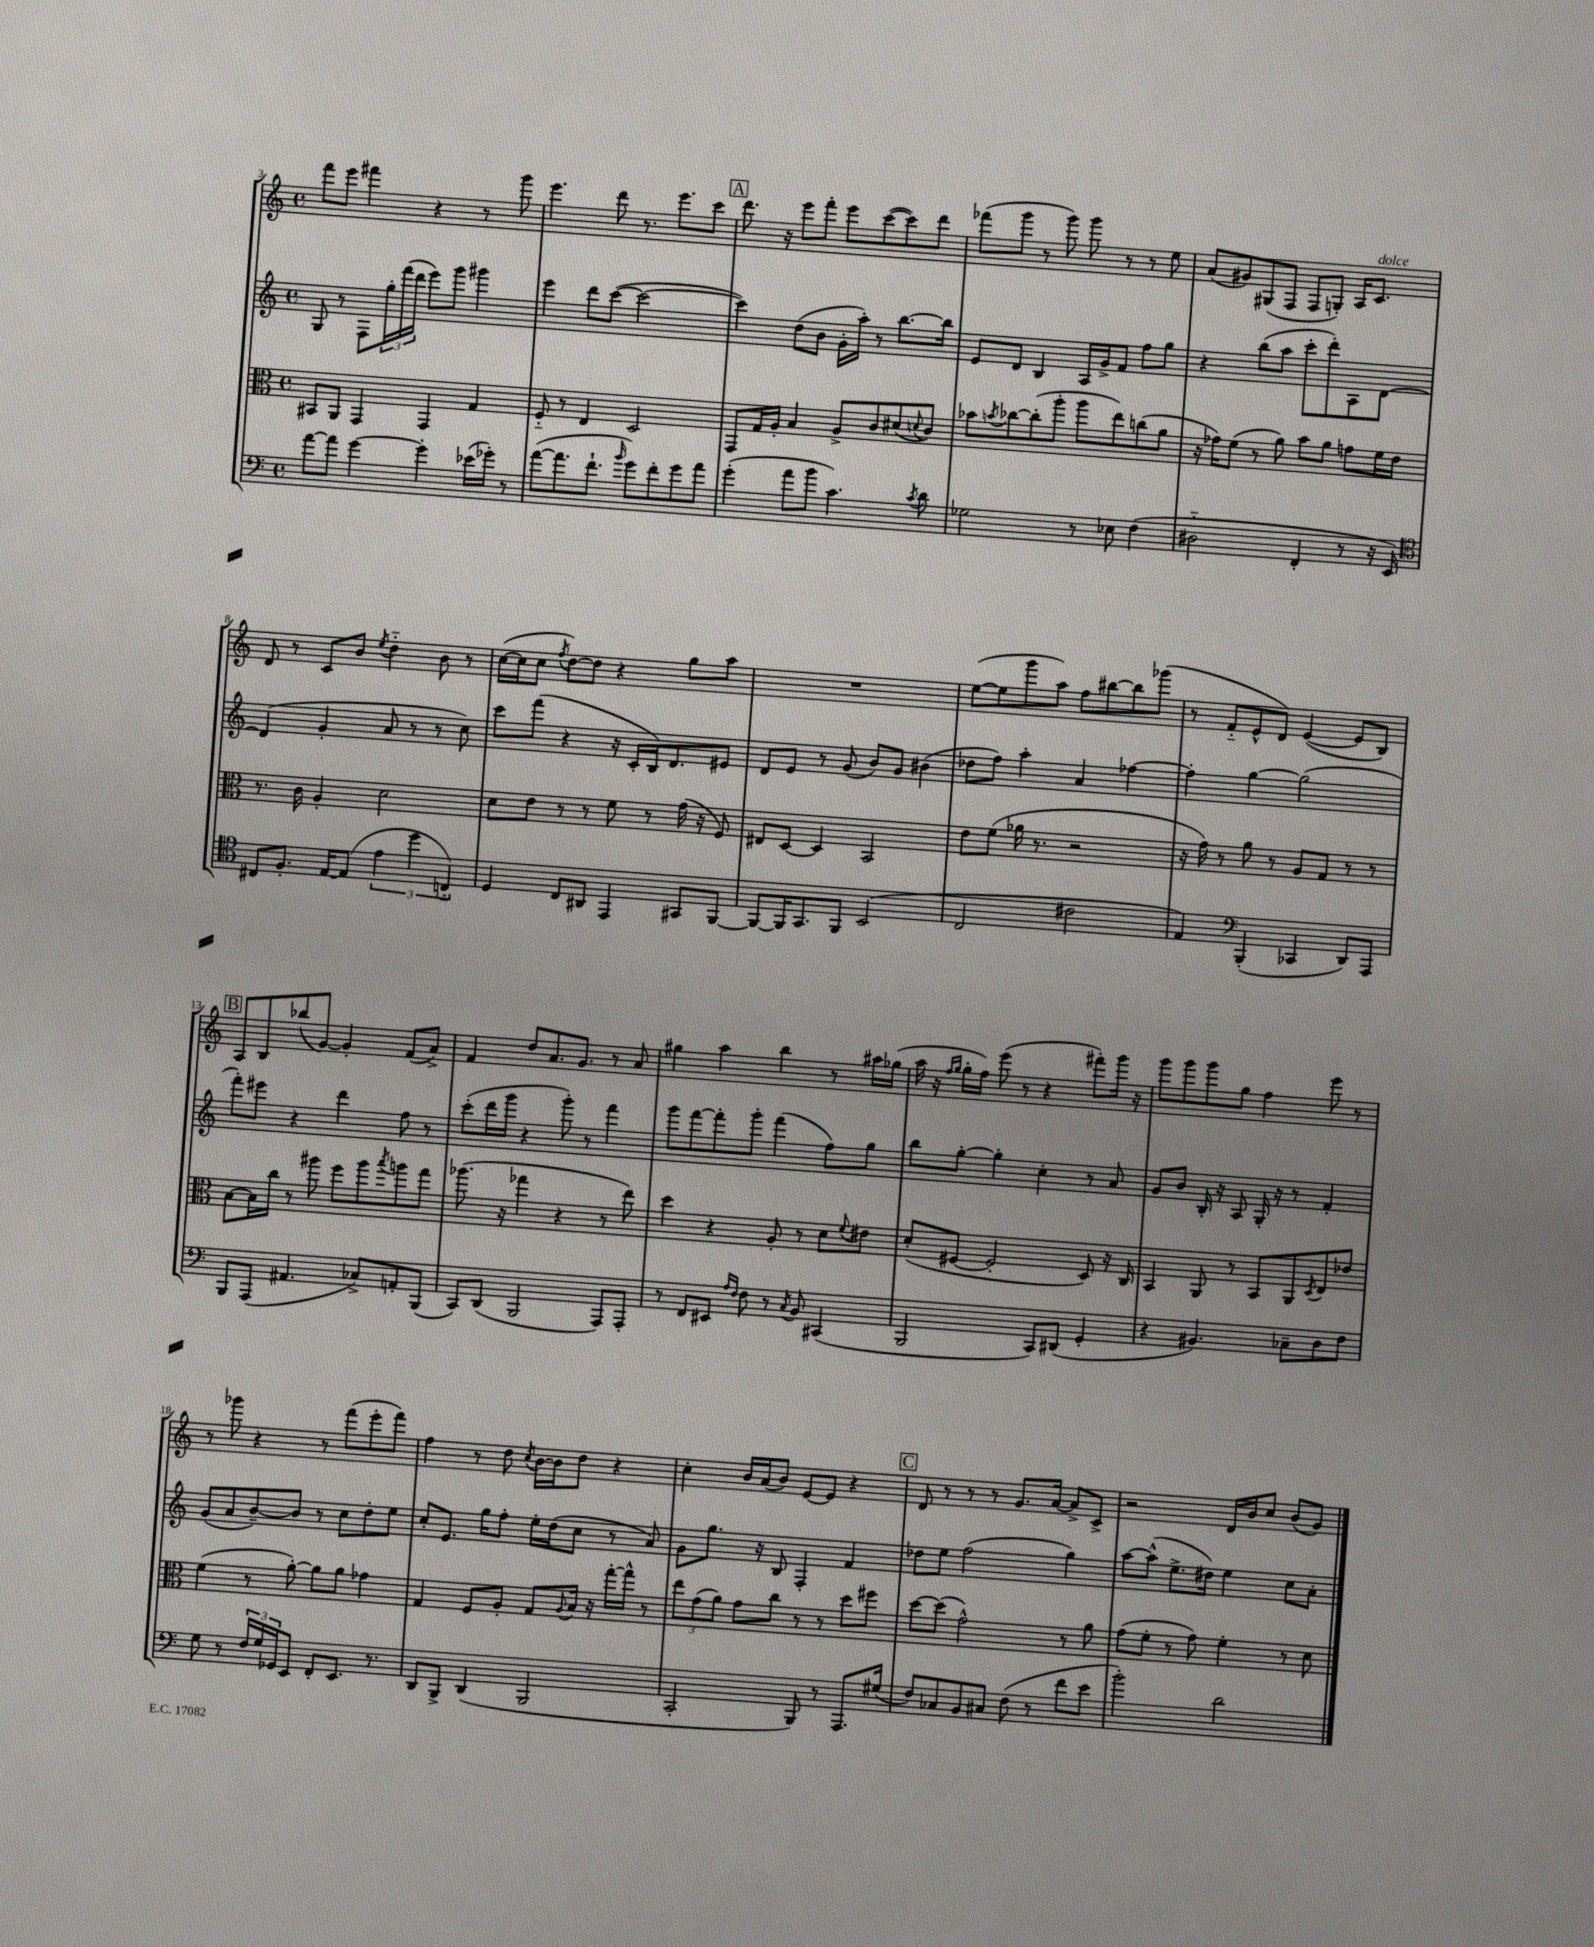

**kern	**kern	**kern	**kern
*part4	*part3	*part2	*part1
*staff4	*staff3	*staff2	*staff1
*clefF4	*clefC3	*clefG2	*clefG2
*k[]	*k[]	*k[]	*k[]
*M4/4	*M4/4	*M4/4	*M4/4
*met(c)	*met(c)	*met(c)	*met(c)
=3	=3	=3	=3
[8a\L	8BB#X/L	8G/	8fff\L
8a\J]	8AA/J	8r	8eee\J
[4g\	4GG/	8F\L	4fff#X\
.	.	24gg'\L	.
.	.	(24fff\	.
.	.	24ddd\JJ	.
4g'\]	4GG/	8eee\L)	4r
.	.	8ggg\J	.
(16e-X\LL	4G/	4ggg#X\	8r
16g-X'\JJ)	.	.	.
8r	.	.	8ggg\
=4	=4	=4	=4
([8a\L	8F/	4eee\	4.eee\
8.a\]	8r	.	.
.	4E/	8ddd\L	.
8.f`\J	.	.	.
.	.	([8ccc\J	8ddd\
16qqb/	.	.	.
8g\L)	2D/	2ccc\_	8.r
8f'\	.	.	.
.	.	.	8.eee\L
8g\	.	.	.
8a\J	.	.	8ccc\J
!!LO:REH:place=s1:t=A
=5	=5	=5	=5
(4g'\	8GG/L	4ccc\])	8.ddd\
.	16G/L	.	.
.	16A'/JJ	.	16r
8a\L	4B/	(8dd\L	8eee\L
8b\J	.	8b\J	8fff'\J
4.c\)	8A^/L	16g'\LL	8eee\L
.	.	16aa'\JJ)	.
.	8c/	8r	([8ccc\
.	(8d#X/	[8.bb\L	8ccc\])
8qc/	8qqdn/	.	.
8d\	8c/J)	.	8ddd\J
.	.	16bb\Jk]	.
=6	=6	=6	=6
2G-X\	8b-X\L	8e/L	(8fff-X\L
.	8qbn/	.	.
.	[8cc-X\	8d/J	8ggg\J
.	(8cc-'\]	4B/	8r
.	8aa'\J	.	8ggg\)
8r	8aa\L	16A/LL	8ggg\
.	.	16g^/J	.
8E-X\	8ee\)	8f/J	8r
(4F\	(8ccn\	8ff\L	8r
.	8a\J	8gg\J	8ee\
=7	=7	=7	=7
2D#X\	16r	4r	(8a/L
.	16g-X\KL)	.	.
.	(8f\J	.	8g#X/)
.	8r	(8bb\L	(8G#X/
.	8a\)	8aa\J	8F/J
4FF'/	8b\L	8ccc'\L	8F/L
.	8a\J	8ddd'\)	8Gn'/J)
8r	8gn\L	8A\	16A/KL
!	!	!	!LO:TX:a:i:t=dolce
.	.	.	8.c/J
16r	16f\L	[8d\J	.
16EE/)	16e\JJ	.	.
!!LO:LB:g=z
=8	=8	=8	=8
*clefC4	*	*	*
8C#X/L	8.r	(4d/]	8d/
8.F'/J	.	.	8r
.	16c\	.	.
.	4A'/	4g'/	8c/L
[16E/KL	.	.	.
(8E/J]	.	.	8b/J
.	.	.	8qee/
6e\	2d\	8a/	4dd\
.	.	8r	.
6dd\	.	.	.
.	.	8r	8b\
6Cn/)	.	.	.
.	.	8cc\)	8r
=9	=9	=9	=9
4D/	8d\L	8ccc\L	([16cc\LL
.	.	.	16cc\J]
.	8e\J	(8fff\J	8cc\J
.	.	.	8qff/
8C/L	8r	4r	[8dd\L)
8AA#X/J	8r	.	8dd\J]
4EE/	8f\	16r	4r
.	.	16c'/LL	.
.	8r	16B/J)	.
.	.	8.d/	.
8GG#X/L	(16g\	.	8gg\L
.	16r	.	.
[8FF/J	8F/)	8e#X/J	8aa\J
=10	=10	=10	=10
8FF/L_	8E#X/L	8d/L	1r
16FF/K]	[8D/J	8e/J	.
8.GG/	.	.	.
.	4D/]	8r	.
8FF/J	.	(8g/	.
(2BB/	2BB/	8b/L)	.
.	.	8g/J	.
.	.	(4b#X\	.
=11	=11	=11	=11
2C/	8e\L	8dd-X\L	([8ee\L
.	(8f\J	8ff\J)	8ee\]
.	16a-X\	4aa'\	8ggg\
.	8.r	.	.
.	.	.	8aa\J)
2c#X\	2r	4a/	8ff\L
.	.	.	[8bb#X\
.	.	[4ff-X\	8bb#\]
.	.	.	(8ggg-X\J
=12	=12	=12	=12
4E/)	16r	4ff-'\]	8r
.	16g\)	.	.
.	8r	.	8f/L
*clefF4	*	*	*
(4BBB'/	8a\	[4gg\	8e^^/
.	8r	.	8d/J)
4CC-X/	8A/L	(2gg\]	([4e/
.	8G/J	.	.
8DD/L)	8r	.	8e/L]
8AAA/J	8r	.	8B/J)
!!LO:LB:g=z
!!LO:REH:place=s1:t=B
=13	=13	=13	=13
8BBB/L	[8B\L	8fff'\L)	8A/L
(8AAA/J	16B\L]	8eee#X\J	8B/
.	16cc\JJ	.	.
4.AA#X/	8r	4r	(8bb-X/
.	8aa#X\	.	[8g/J)
.	8ff\L	4ddd\	4g'/]
8C-X^/L)	8aa#\	.	.
.	8qbb/	.	.
8AAn'/	8aan\	8ff\	(8f/L
(8BBB/J	8gg\J	8r	8a^/J)
=14	=14	=14	=14
8CC/L)	(8.aa-X\	(8ccc'\L	4f/
(8DD/J	.	16ddd\L	.
.	16r	16ggg\JJ	.
2BBB/	4gg-X\	4r	8dd/L
.	.	.	8.a/
.	4r	8ggg'\)	.
.	.	.	8.g/J
.	.	8r	.
8AAA/L)	8r	4fff\	8r
8AAA'/J	8ee\)	.	8a/
=15	=15	=15	=15
8r	4dd\	8ggg\L	4gg#X\
8FF/L	.	[8fff\	.
8EE#X/J	4r	8fff'\]	4aa\
16qqA/LL	.	.	.
16qqF/JJ	.	.	.
8F\	.	8ggg'\J	.
8r	8A'/	(4fff\	4bb\
8qC/	.	.	.
8BB/	8r	.	.
(4CC#X/	8d\L	8ff\L)	8r
.	8qqf/	.	.
.	8e#X\J	8gg\J	16aa#X\LL
.	.	.	(16gg-X\JJ
=16	=16	=16	=16
2BBB/	(8d'/L	8bb\L	16aa\
.	.	.	16r
.	.	.	16qqff/LL
.	.	.	16qqgg/JJ
.	[8F#X/J	[8gg'\J	16gg'\LL
.	.	.	16ff\JJ)
.	2F#'/]	4gg'\]	(8eee\
.	.	.	8r
8CC/L)	.	4cc'\	4r
(8DD#X/J	.	.	.
4GG'/	8D/)	8r	8fff#X'\L)
.	16r	8a/	16ggg\Jk
.	16C/	.	16r
=17	=17	=17	=17
4r	4BB/	8g/L	8ggg\L
.	.	8b/J	8ggg\
4.BB#X/)	8AA/	16B'/	8ggg\
.	.	16r	.
.	8r	8A/	8gg\J
.	8BB/L	16G'/	4ff\
.	.	16r	.
8C-X~\L	8AA/	8r	.
.	8qD/	.	.
8D\	8E/	4f'/	8eee\
8F\J	8e-X/J	.	8r
!!LO:LB:g=z
=18	=18	=18	=18
8G\	(4f\	(8g/L	8r
8r	.	8a/	8ggg-X\
24F/LL	8r	[8b~/)	4r
24G/	.	.	.
24GG-X/J	.	.	.
8EE/J	[8a'\)	8b/J]	.
8FF'/L	8a\L]	8r	8r
8.EE/J	8a\J	8cc\L	(8fff\L
.	4g-X\	8dd'\	8eee'\
8.r	.	.	.
.	.	8ee\J	8fff\J)
=19	=19	=19	=19
8DD/L	4G/	8cc'/L	4ff\
8BBB^/J	.	8.e/J	.
(4DD/	8F/L	.	8r
.	.	16gg\KL	.
.	8A'/J	8ff'\J	8dd\
.	.	.	8qcc/
2BBB/	8G/L	16ee'\LL	[16b\LL
.	.	(16dd\J	16b\J]
.	8qqA/	.	.
.	16B/Jk	8cc\J	8dd\J
.	16r	.	.
.	[16gg'\LL	8r	4r
.	16gg^^\JJ]	.	.
.	8r	8a/)	.
=20	=20	=20	=20
2CC'/	12ee\L	8g\L	4cc'\
.	(12g\	.	.
.	.	8.gg\J	.
.	12a\J)	.	.
.	8g\L	.	16b/LL
.	.	16r	(16a/J
.	8cc\J	8B/	8b/J)
8BBB/)	8r	4F'/	[8e/L
8r	8r	.	8e/J]
8.AAA/L	8dd\L	4f/	4r
.	8ff#X\J	.	.
(16G#X/Jk	.	.	.
!!LO:REH:place=s1:t=C
=21	=21	=21	=21
8F/L)	[8dd\L	8dd-X\L	8d/
8C-X/	(8dd\J]	8ee\J	8r
8BB/	2g^^\)	(2ff\	8r
8C#X/J	.	.	8r
(8F\	.	.	8.g/L
8r	.	.	.
.	.	.	[16a/Jk
8f\L	8r	4gg\)	8a^/L]
8e\J	8a\	.	8c^/J
=22	=22	=22	=22
2b'\)	(8g\L	[8aa\L	2r
.	8f'\J	(8aa^^\J]	.
.	8r	8.ee^\L	.
.	8g\)	.	.
.	.	16dd#X\Jk)	.
2d\	4f'\	4ee\	16d/LL
.	.	.	16b/J
.	.	.	8cc/J
.	8r	8cc\L	(8b/L
.	8d\	8a'\J	8g/J)
==	==	==	==
*-	*-	*-	*-
